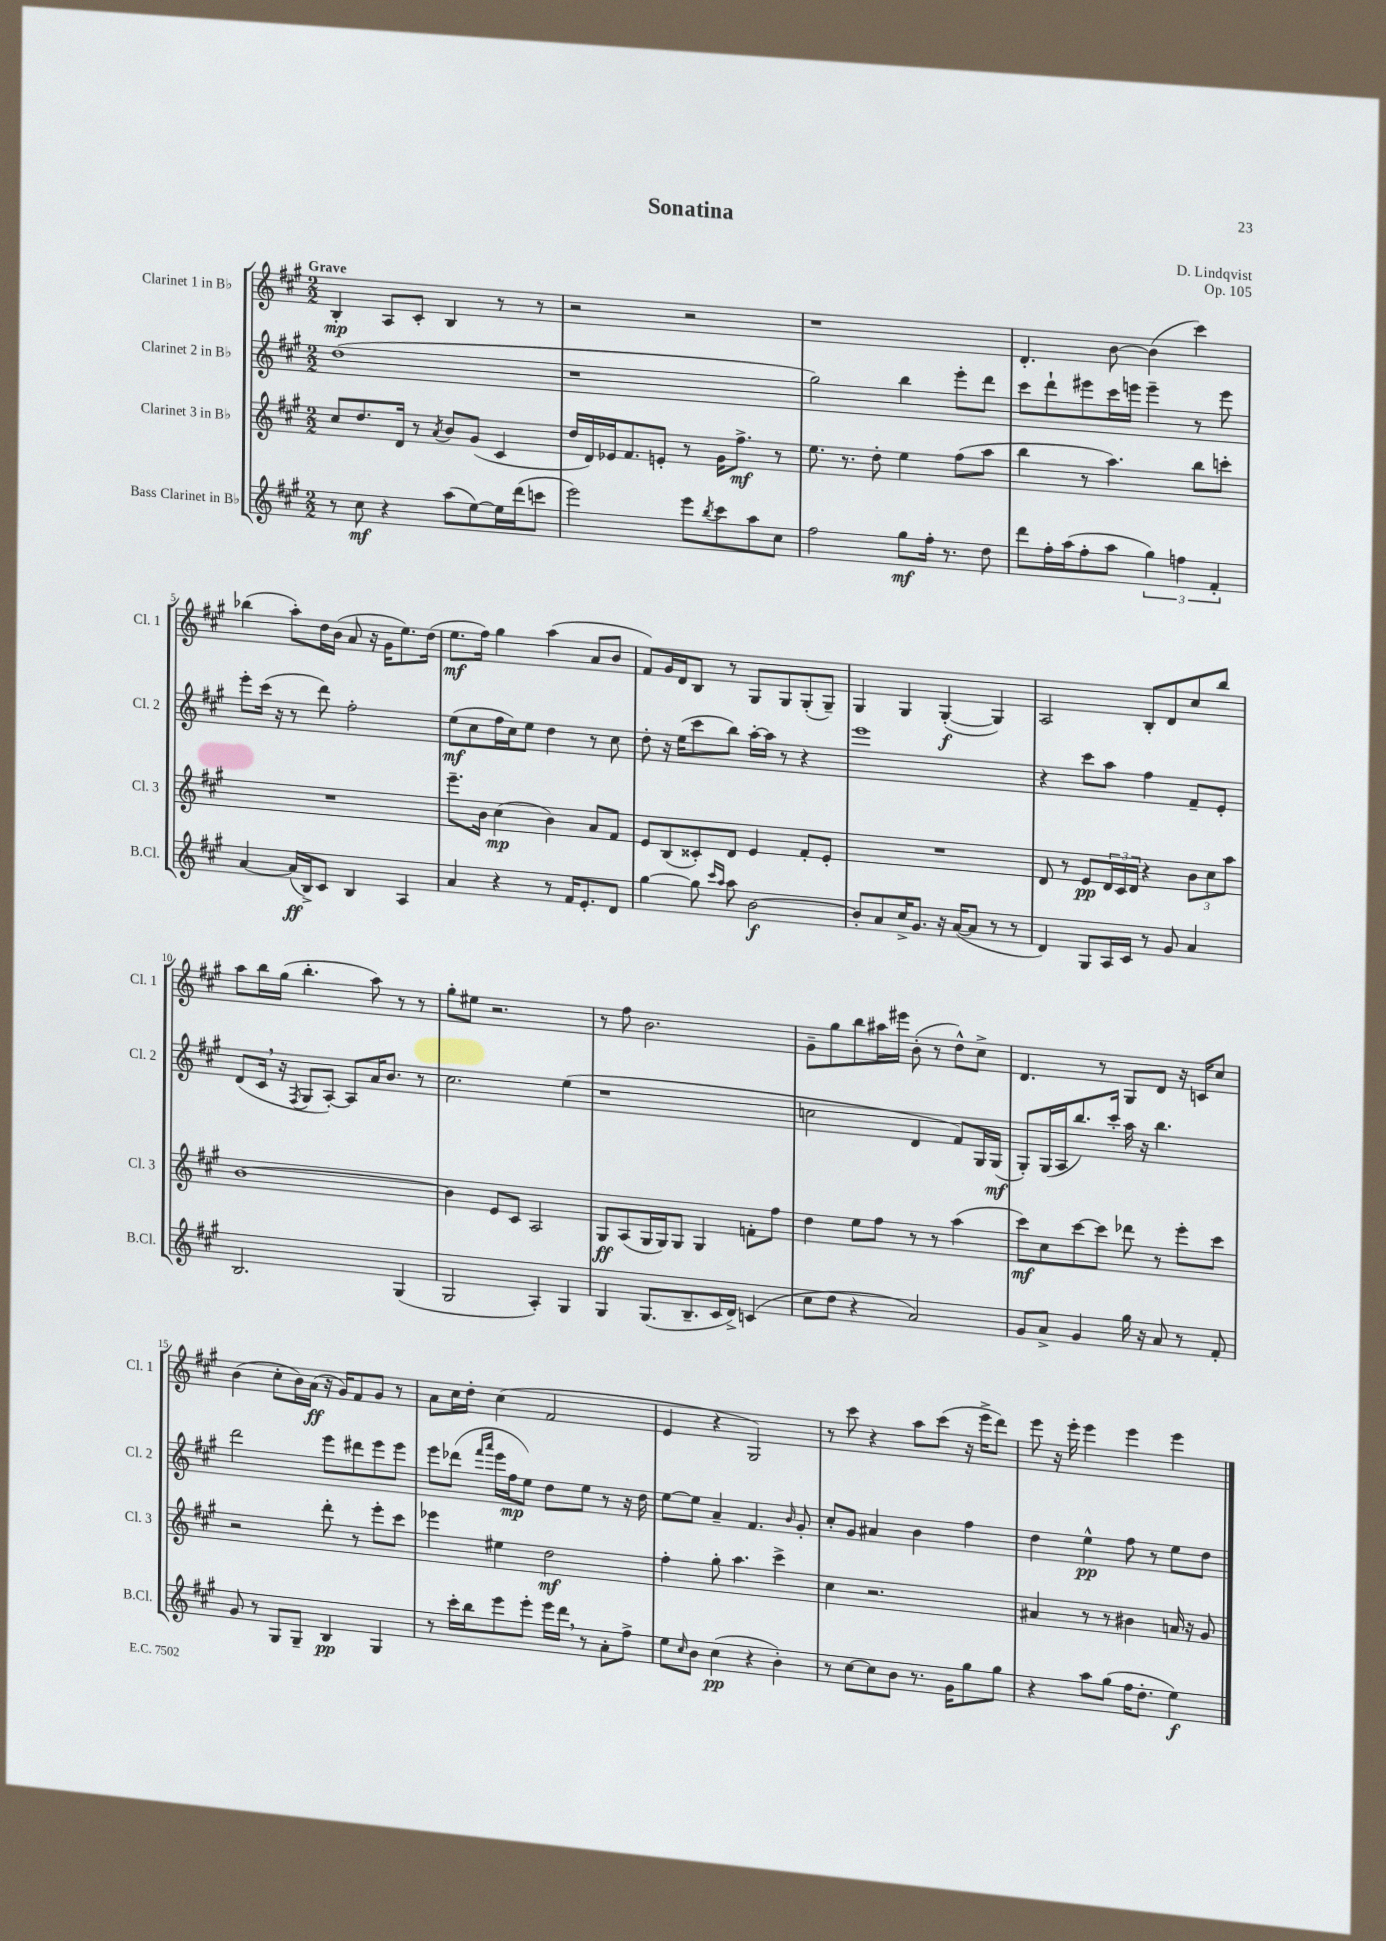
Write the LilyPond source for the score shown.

\header { title = "Sonatina" composer = "D. Lindqvist" opus = "Op. 105" }
<<
\new StaffGroup <<
\new Staff = "s0" \with { instrumentName = "Clarinet 1 in Bb" shortInstrumentName = "Cl. 1" } {
    \clef treble \key a \major \numericTimeSignature \time 2/2 \tempo "Grave"
    b4-.\mp a8 cis'8-. b4 r8 r8 |
    r2 r2 |
    r1 |
    d'4.-. b'8~ b'4( cis'''4) |
    bes''4( a''8-.) d''16 b'16( a'8 r16 gis'16 e''8.) d''16( |
    e''8.\mf fis''16) gis''4 a''4( a'8 b'8 |
    fis'8) gis'16 d'16 b8 r8 gis8 gis8 gis8-.( gis8--) |
    gis4 gis4 gis4~-.\f( gis4) |
    a2 b8-. d'8 cis''8 b''8 |
    a''8 b''16 gis''16( b''4.-. a''8) r8 r8 |
    gis''8-. eis''8 r2. |
    r8 fis''8 b'2. |
    gis'8-- gis''8 b''8 ais''16 eis'''16 b'8-.( r8 d''8-^) cis''8-> |
    d'4. r8 gis8 d'8 r16 c'16 cis''8 |
    b'4( cis''8-. b'16) a'16\ff( r16 gis'16) fis'8 gis'8 r8 |
    a'8 cis''16 d''16-. cis''4( fis'2 |
    e'4 r4 gis2) |
    r8 cis'''8 r4 a''8 cis'''8( r16 e'''16-> d'''8) |
    e'''8 r16 e'''16-. e'''4 e'''4 e'''4 \bar "|." |
}
\new Staff = "s1" \with { instrumentName = "Clarinet 2 in Bb" shortInstrumentName = "Cl. 2" } {
    \clef treble \key a \major \numericTimeSignature \time 2/2
    d''1( |
    r1 |
    gis''2) b''4 e'''8-. d'''8 |
    cis'''8 d'''8-! eis'''8 cis'''16 e'''16 e'''4-- r8 e'''8 |
    e'''8-. cis'''16( r16 r8 d'''8) fis''2-. |
    e''8\mf( cis''8 fis''16 cis''16) e''8 d''4 r8 cis''8 |
    d''8-. r16 e''16( cis'''8 b''8) a''16~-. a''16 r8 r4 |
    e'''1 |
    r4 cis'''8 a''8 fis''4 fis'8-- e'8-. |
    d'8( cis'16 \breathe r16 \acciaccatura { fis8 } gis8 a8~-.) a8 a'16 b'8. r8 |
    cis''2. e''4( |
    r1 |
    c''2 d'4 fis'8) gis16 gis16\mf( |
    gis8-.) gis16( a16 b''8.) cis'''16-. a''16 r16 b''4. |
    d'''2 e'''8 dis'''8 e'''8 e'''8 |
    e'''8 des'''8( \grace { fis'''16 a'''16 } e'''16 fis''16\mp e''8) d''8 e''8 r8 r16 d''16 |
    e''8~ e''8 a'4-- fis'4. \grace { b'16 } gis'8-. |
    cis''8-. gis'8 ais'4 b'4 fis''4 |
    d''4 e''4-^\pp fis''8 r8 e''8 d''8 \bar "|." |
}
\new Staff = "s2" \with { instrumentName = "Clarinet 3 in Bb" shortInstrumentName = "Cl. 3" } {
    \clef treble \key a \major \numericTimeSignature \time 2/2
    cis''8 d''8. d'16 r8 \acciaccatura { a'8 } b'8 gis'8( cis'4 |
    d''16 d'16) ees'16 fis'8. e'8-. r8 gis'16 fis''8.->\mf r8 |
    e''8. r8. d''8-. e''4 fis''8( a''8 |
    b''4 r8 a''4.) b''8 c'''8-. |
    R1 |
    e'''8.-- b'16 cis''4\mp( b'4) a'8 fis'8 |
    e'8 b8( cisis'8-.) d'8 e'4 fis'8-. e'8-. |
    R1 |
    d'8 r8 e'8\pp \tuplet 3/2 { d'16 cis'16 d'16 } r4 \tuplet 3/2 { b'8 cis''8 a''8 } |
    b'1~ |
    b'4 e'8 cis'8 a2 |
    gis8\ff a8( gis16 gis16) gis8 gis4 f'8-. fis''8 |
    d''4 e''8 fis''8 r8 r8 a''4( |
    cis'''8\mf) cis''8 cis'''8~ cis'''8 des'''8 r8 e'''8-. cis'''8 |
    r2 d'''8-. r8 e'''8-. cis'''8 |
    ees'''4 eis''4 d''2\mf |
    fis''4-. gis''8-. a''4. cis'''4-> |
    cis''4 r2. |
    ais'4 r8 r8 bis'4 a'16 r16 gis'8 \bar "|." |
}
\new Staff = "s3" \with { instrumentName = "Bass Clarinet in Bb" shortInstrumentName = "B.Cl." } {
    \clef treble \key a \major \numericTimeSignature \time 2/2
    r8 cis''8\mf r4 a''8( e''8~) e''16 d'''16( c'''8 |
    e'''2) e'''8 \acciaccatura { b''8 } cis'''8 a''8 cis''8 |
    fis''2 gis''8\mf fis''16-. r8. d''8 |
    d'''8 fis''16-. a''16( fis''8-. a''8 \tuplet 3/2 { gis''4) f''4 fis'4-. } |
    a'4~ a'16\ff( b16->) cis'8 b4 a4 |
    a'4 r4 r8 fis'16 e'8.-. d'8 |
    gis''4~ gis''8 \grace { cis'''16 a''16 } a''8 b'2~\f |
    b'8-. a'8 cis''16-> gis'8. r16 a'16~( a'8 r8 r8 |
    d'4) gis8 a16 cis'16 r8 gis'8 a'4 |
    b2. gis4( |
    gis2 a4-.) gis4 |
    gis4 gis8.( b8.-- cis'16 d'16->) c'4( |
    cis''8 d''8 r4 a'2) |
    gis'8 a'8-> gis'4 gis''16 r16 a'8 r8 fis'8-. |
    gis'8 r8 gis8 gis8-- b4\pp gis4 |
    r8 cis'''16-. b''16 e'''8 e'''8-. e'''16 d'''16 \breathe r8 a'8-. fis''8-> |
    e''8 \grace { cis''16 } b'8 cis''4\pp( r4 b'4-.) |
    r8 cis''8~ cis''8 b'8 r8. gis'16 gis''8 gis''8 |
    r4 a''8 gis''8( fis''16 d''8.-. e''4\f) \bar "|." |
}
>>
>>
